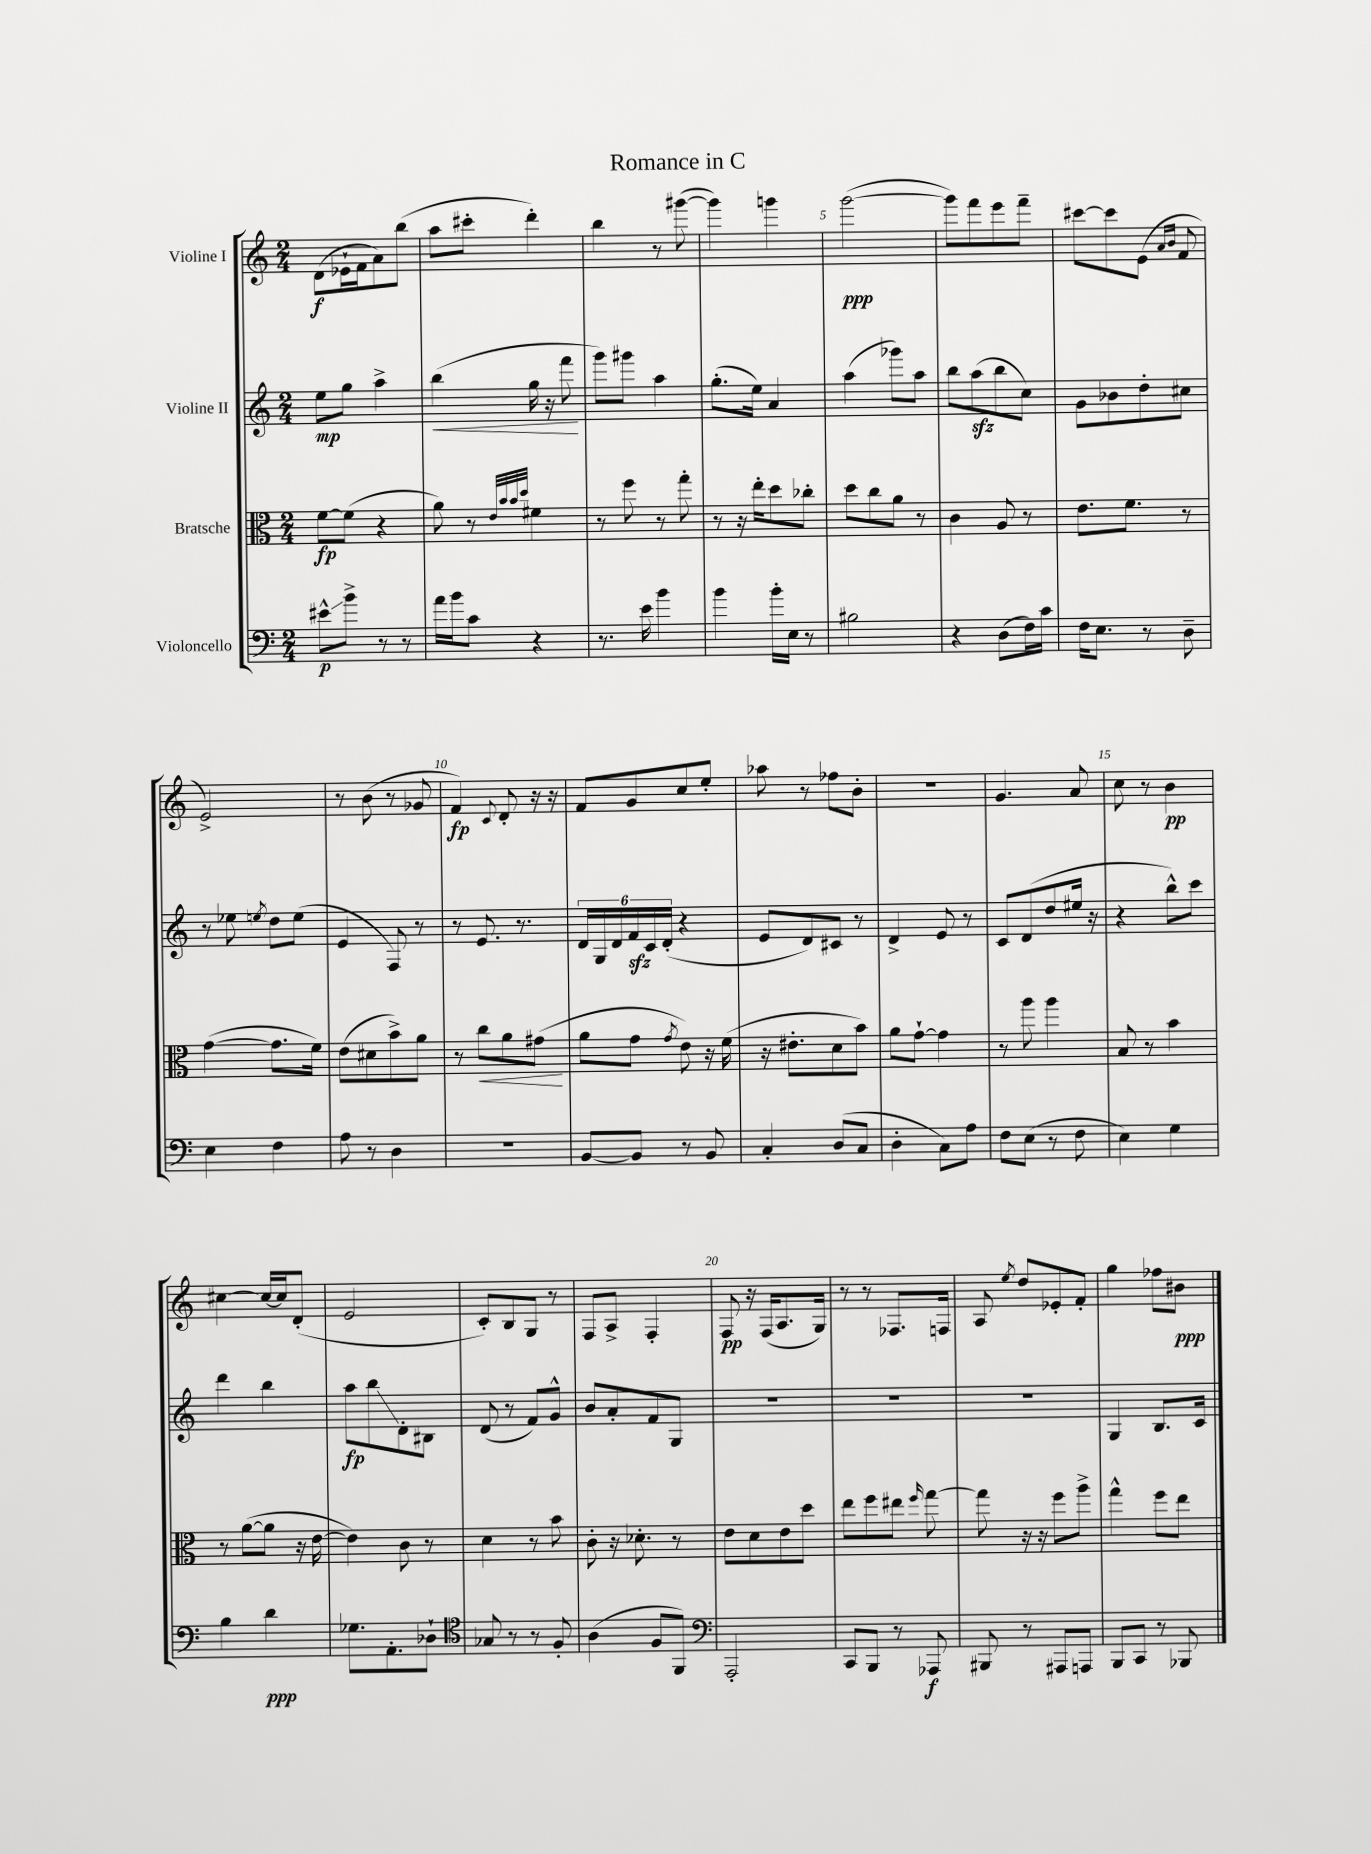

**kern	**kern	**kern	**kern
*staff4	*staff3	*staff2	*staff1
*clefF4	*clefC3	*clefG2	*clefG2
*k[]	*k[]	*k[]	*k[]
*M2/4	*M2/4	*M2/4	*M2/4
8e#^^	[8f	8ee	(8d
8b^	(8f]	8gg	16e-`
.	.	.	16f
8r	4r	4aa^	8a)
8r	.	.	(8bb
=	=	=	=
16a	8a)	(4bb	8aa
16b	.	.	.
8c	8r	.	8ccc#'
.	32qqe	.	.
.	32qqb	.	.
.	32qqb	.	.
.	32qqdd	.	.
4r	4f#	16gg	4ddd')
.	.	16r	.
.	.	8fff	.
=	=	=	=
8.r	8r	8ggg)	4bb
.	8ff	8ggg#	.
16e	.	.	.
4b	8r	4aa	8r
.	8gg'	.	([8ggg#
=	=	=	=
4b	8r	(8.gg'	4ggg#])
.	16r	.	.
.	16ee'	16ee)	.
16b'	8dd	4a	4ggg
16E	.	.	.
8r	8cc-'	.	.
=	=	=	=
2B#	8dd	(4aa	([2ggg
.	8cc	.	.
.	8a	8ggg-)	.
.	8r	8aa	.
=	=	=	=
4r	4c	8bb	8ggg])
.	.	(8aa	8fff
(8D	8A	8bb	8eee
16F)	8r	8cc)	8fff~
16c	.	.	.
=	=	=	=
16F	8.e	8g	[8ccc#
8.E	.	.	.
.	.	8b-	8ccc#]
.	8.f	.	.
8r	.	8dd'	(8e
.	.	.	16qqa
.	.	.	16qqb
8D~	8r	8cc#	8f
=	=	=	=
4E	([4g	8r	2e^)
.	.	8ee-	.
.	.	8qee	.
4F	8.g]	8dd	.
.	.	(8ee	.
.	16f)	.	.
=	=	=	=
8A	(8e	4e	8r
8r	8d#	.	(8b
4D	8b^)	8F)	8r
.	8a	8r	8g-
=	=	=	=
2r	8r	8r	4f)
.	8cc	8.e	.
.	.	.	8qqc
.	8a	.	8d'
.	.	8.r	.
.	(8g#	.	16r
.	.	.	16r
=	=	=	=
[8BB	8a	24d	8f
.	.	24G	.
.	.	24d	.
8BB]	8g	24f	8g
.	.	24c	.
.	.	(24d'	.
.	8qg	.	.
8r	8e)	4r	8cc
8BB	16r	.	8ee'
.	(16f	.	.
=	=	=	=
4C'	16r	8e	8aa-
.	8.e#'	.	.
.	.	8d)	8r
(8D	8d	8c#	8ff-
8C	8b)	8r	8b'
=	=	=	=
4D'	8a	4d^	2r
.	[8g`	.	.
8C)	4g]	8e	.
8A	.	8r	.
=	=	=	=
8F	8r	8c	4.g
(8E	8aa	(8d	.
8r	4aa	8dd	.
8F	.	16ee#	8a
.	.	16r	.
=	=	=	=
4E)	8B	4r	8cc
.	8r	.	8r
4G	4b	8bb^^)	4b
.	.	8ccc	.
=	=	=	=
4B	8r	4ddd	[4cc#
.	([8a	.	.
4d	8a]	4bb	16cc#_
.	.	.	16cc#]
.	16r	.	(8d'
.	[16e	.	.
=	=	=	=
8.G-	4e])	8aa	2e
.	.	8bb	.
8.AA'	.	.	.
.	8c	8d'	.
8D-`	8r	8B#	.
=	=	=	=
*clefC4	*	*	*
8G-	4d	(8d	8c')
8r	.	8r	8B
8r	8r	8f)	8G
8F'	8b	8g^^	8r
=	=	=	=
(4A	8c'	8b	8F
.	16r	8a'	8A^
.	8.d-'	.	.
8F	.	8f	4F'
8FF)	8r	8G	.
=	=	=	=
*clefF4	*	*	*
2AAA'	8e	2r	8F
.	8d	.	16r
.	.	.	(16F
.	8e	.	8.A
.	8dd	.	.
.	.	.	16G)
=	=	=	=
8CC	8ee	2r	8r
8BBB	8ff	.	8r
8r	8ee#	.	8.F-
.	16qqff	.	.
8AAA-	[8gg	.	.
.	.	.	16F
=	=	=	=
8BBB#	8gg]	2r	8A
.	.	.	8qee
8r	16r	.	8dd
.	16r	.	.
8AAA#	8ff	.	8e-'
8AAA	8aa^	.	8f'
=	=	=	=
8BBB	4gg^^	4G	4gg
8CC	.	.	.
8r	8ff	8.B	8ff-
8BBB-	8ee	.	8b#
.	.	16c	.
==	==	==	==
*-	*-	*-	*-
